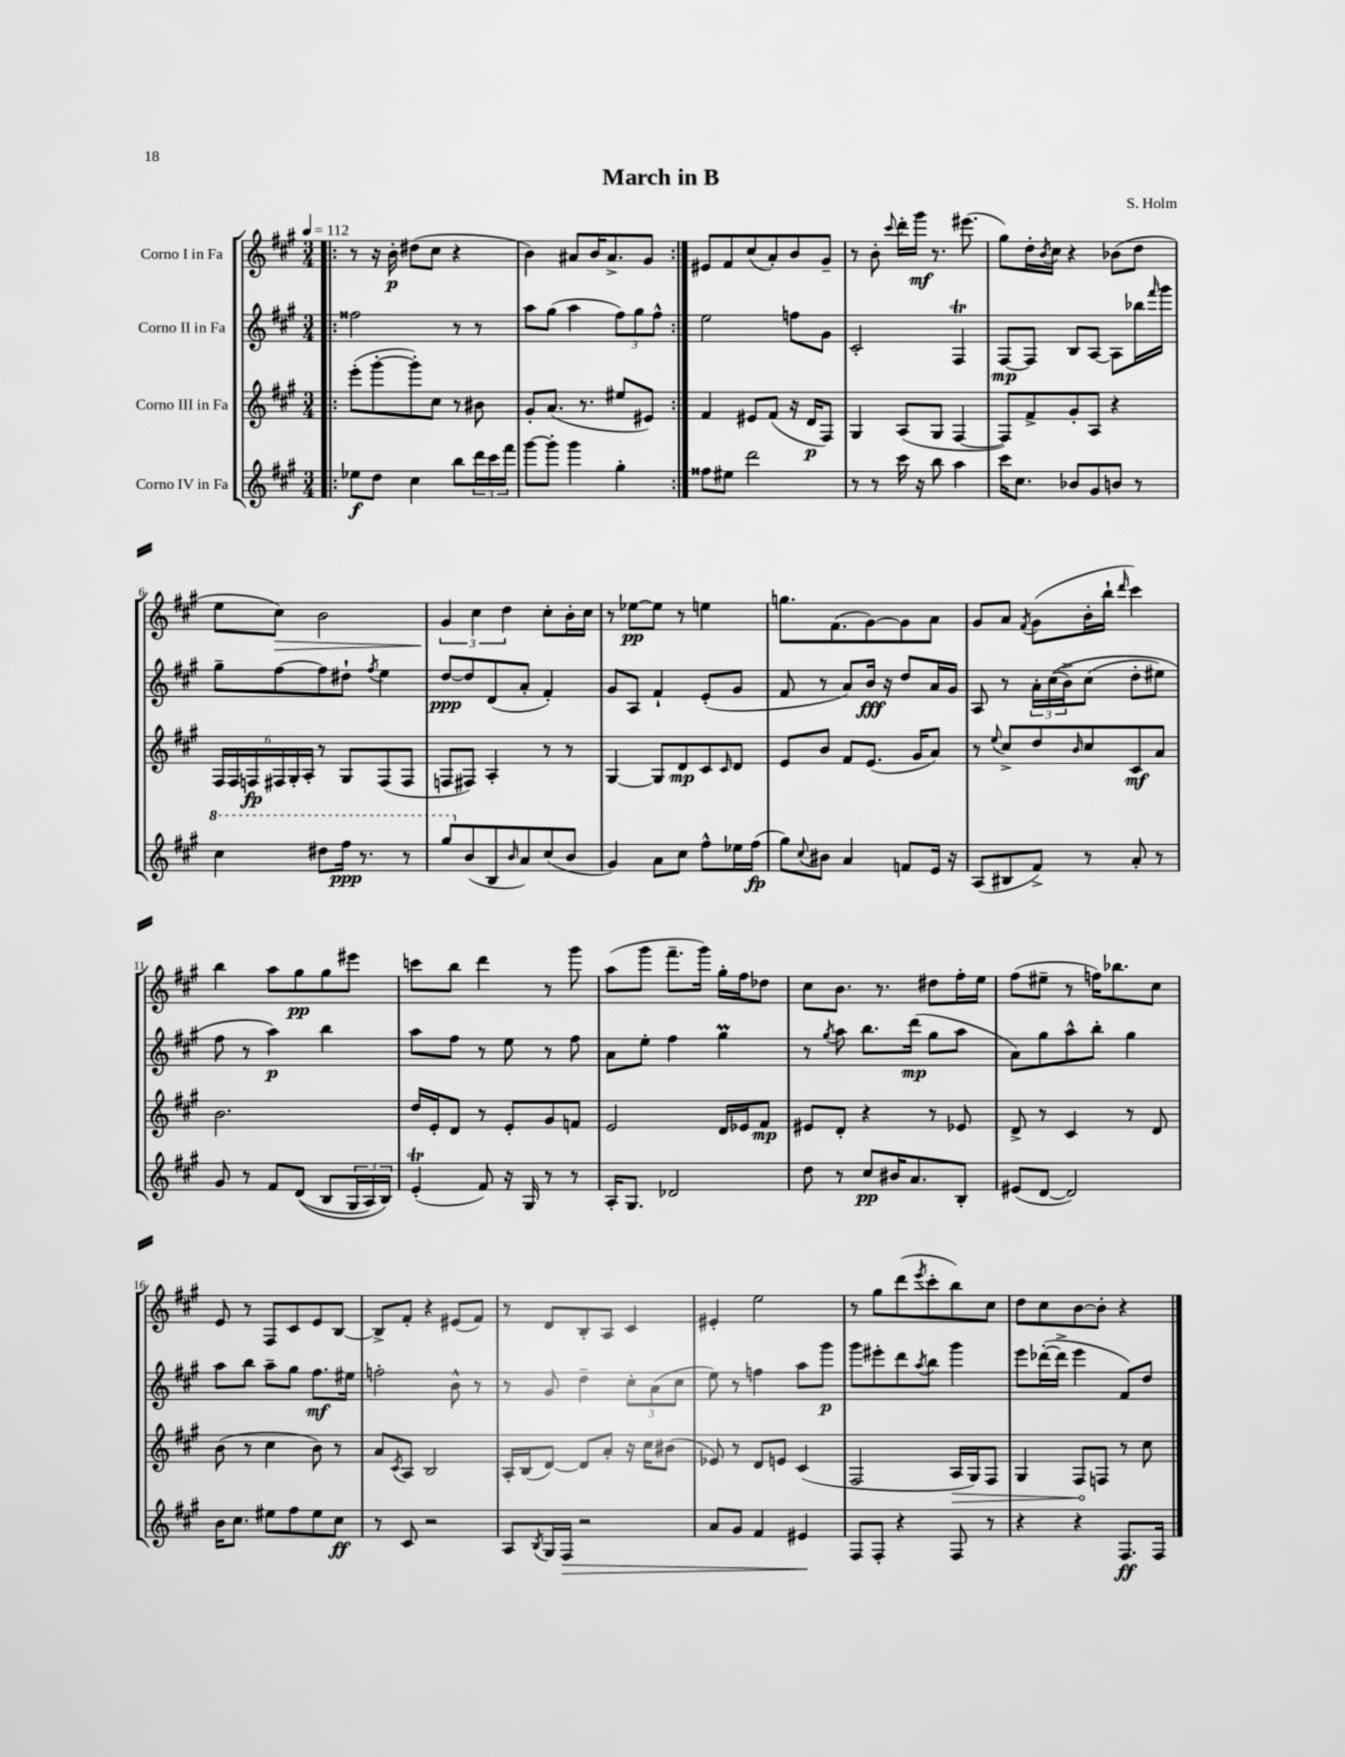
\header { title = "March in B" composer = "S. Holm" }
<<
\new StaffGroup <<
\new Staff = "s0" \with { instrumentName = "Corno I in Fa" } {
    \clef treble \key a \major \numericTimeSignature \time 3/4 \tempo 4 = 112
    \repeat volta 2 { \bar ".|:" r8 r16 b'16-.\p dis''8( cis''8 r4 |
    b'4) ais'8 b'16 ais'8.-> gis'8 | }
    eis'8 fis'8 cis''8( a'8-.) b'8 gis'8-- |
    r8 b'8-. \appoggiatura { cis'''8 } d'''16-. gis'''16\mf r8. eis'''8.( |
    gis''8) d''16-. \acciaccatura { b'8 } cis''16 r4 bes'8( d''8 |
    e''8 cis''8\>) b'2 |
    \tuplet 3/2 { gis'4\! cis''4 d''4 } cis''8-. b'16-. cis''16 |
    r8 ees''8~\pp ees''8 r8 e''4 |
    g''8. fis'8.( gis'8~) gis'8 a'8 |
    gis'8 a'8 \acciaccatura { fis'8 } gis'8( b'16-. b''16-! \grace { d'''16 } cis'''4) |
    b''4 a''8 gis''8\pp gis''8 eis'''8 |
    c'''8 b''8 d'''4 r8 gis'''8 |
    a''8( gis'''8 fis'''8.-- gis'''16) gis''16-. fis''16 des''8 |
    cis''8 b'8. r8. dis''8 fis''16-. e''16 |
    fis''8( eis''8-- r8 f''16) bes''8. cis''8 |
    e'8 r8 fis8 cis'8 e'8 b8~ |
    b8-> fis'8-. r4 eis'8( fis'8) |
    r8 d'8 b8-. a8 cis'4 |
    eis'4-. e''2 |
    r8 gis''8 d'''8( \acciaccatura { e'''8 } cis'''8-. b''8) cis''8 |
    d''8 cis''8 b'8~ b'8-. r4 \bar "|." |
}
\new Staff = "s1" \with { instrumentName = "Corno II in Fa" } {
    \clef treble \key a \major \numericTimeSignature \time 3/4
    \repeat volta 2 { \bar ".|:" fisis''2 r8 r8 |
    a''8 gis''8( a''4 \tuplet 3/2 { fis''8) gis''8 fis''8-^ } | }
    e''2 f''8 gis'8 |
    cis'2-. fis4\trill |
    fis8~\mp fis8 b8 a8~ a8 bes''16 \grace { fis'''16 } gis'''16 |
    gis''8-- fis''8~ fis''8 dis''8-! \acciaccatura { fis''8 } e''4 |
    d''8~\ppp d''8 d'8( a'8-. fis'4-.) |
    gis'8 a8 fis'4-! e'8-.( gis'8 |
    fis'8 r8 a'8) b'16\fff r16 d''8 a'16 gis'16 |
    a8 r8 \tuplet 3/2 { a'16-. cis''16(\( b'16->) } cis''8( d''8-. eis''8) |
    fis''8 r8 a''4\p\) b''4 |
    a''8 fis''8 r8 e''8 r8 fis''8 |
    a'8 e''8-. fis''4 gis''4\prall |
    r8 \acciaccatura { gis''8 } a''8 b''8. d'''16\mp( gis''8 a''8 |
    a'8) gis''8 a''8-^ b''8-. gis''4 |
    a''8 b''8 a''8-- gis''8 fis''8.\mf eis''16 |
    f''2-. b'8-^ r8 |
    r8 gis'8 d''4-- \tuplet 3/2 { cis''8-. a'8( cis''8 } |
    e''8) r8 f''4 a''8 gis'''8\p |
    gis'''8 eis'''8-. d'''8 \acciaccatura { a''8 } b''8 gis'''4 |
    e'''8 des'''16~-.( des'''16-> e'''4 fis'8) d''8 \bar "|." |
}
\new Staff = "s2" \with { instrumentName = "Corno III in Fa" } {
    \clef treble \key a \major \numericTimeSignature \time 3/4
    \repeat volta 2 { \bar ".|:" e'''8-.( gis'''8~-. gis'''8-.) cis''8 r8 bis'8 |
    gis'8-. a'8.( r8. eis''8 eis'8) | }
    fis'4 eis'8 fis'8( r16 d'16\p fis8) |
    gis4 a8( gis8 fis4~ |
    fis8) fis'8-> gis'8-. a8 r4 |
    \tuplet 6/4 { fis16 fis16 f16\fp fis16 gis16-. a16-. } r8 gis8 fis8( fis8 |
    f8 fis8) a4-. r8 r8 |
    gis4~ gis8 d'8\mp cis'8 \grace { cis'16 } d'8 |
    e'8 b'8 fis'8 e'8.( gis'16 a'8) |
    r8 \appoggiatura { e''8 } cis''8-> d''8 \grace { b'16 } cis''8 cis'8\mf a'8 |
    b'2. |
    d''16 e'16-. d'8 r8 e'8-. gis'8 f'8 |
    e'2 d'16 ees'16 fis'8\mp |
    eis'8 d'8-. r4 r8 ees'8 |
    d'8-> r8 cis'4 r8 d'8 |
    b'8( r8 cis''4 b'8) r8 |
    a'8 \acciaccatura { cis'8 } a8 b2 |
    a16-. b16( d'8~) d'8 a'8-. r16 cis''16 bis'8( |
    ees'8) r8 d'8 e'8 cis'4( |
    fis2 \once \override Hairpin.circled-tip = ##t a16\> gis16) fis8 |
    gis4 fis8\! f8 r8 cis''8 \bar "|." |
}
\new Staff = "s3" \with { instrumentName = "Corno IV in Fa" } {
    \clef treble \key a \major \numericTimeSignature \time 3/4
    \repeat volta 2 { \bar ".|:" ees''8\f d''8 cis''4 b''8 \tuplet 3/2 { d'''16 cis'''16 fis'''16 } |
    gis'''8~ gis'''8-. gis'''4 gis''4-. | }
    fisis''8 eis''8 d'''2 |
    r8 r8 cis'''16 r16 b''8 a''4 |
    cis'''16 cis''8. bes'8 gis'8 b'8 r8 |
    \ottava #1 cis'''4 dis'''8 fis'''16\ppp r8. r8 |
    gis'''8 \ottava #0 b'8( b8 \grace { b'16 } a'8) cis''8( b'8 |
    gis'4) a'8 cis''8 fis''8-^ ees''16 fis''16\fp( |
    gis''8) \appoggiatura { cis''8 } bis'8 a'4 f'8 e'16 r16 |
    a8( bis8 fis'8->) r8 a'8-. r8 |
    gis'8 r8 fis'8 d'8(\( b8 \tuplet 3/2 { gis16 a16) b16\) } |
    e'4-.\trill( fis'8) r16 gis16 r8 r8 |
    a16-. gis8. des'2 |
    d''8 r8 cis''8\pp bis'16 a'8. b8-. |
    eis'8( d'8~ d'2) |
    b'16 cis''8. eis''8 fis''8 eis''8 cis''8\ff |
    r8 cis'8 r2 |
    a8 \acciaccatura { b8 } gis16 fis16\> r2 |
    a'8 gis'8 fis'4 eis'4\! |
    fis8 fis8-. r4 fis8 r8 |
    r4 r4 fis8.\ff fis16 \bar "|." |
}
>>
>>
